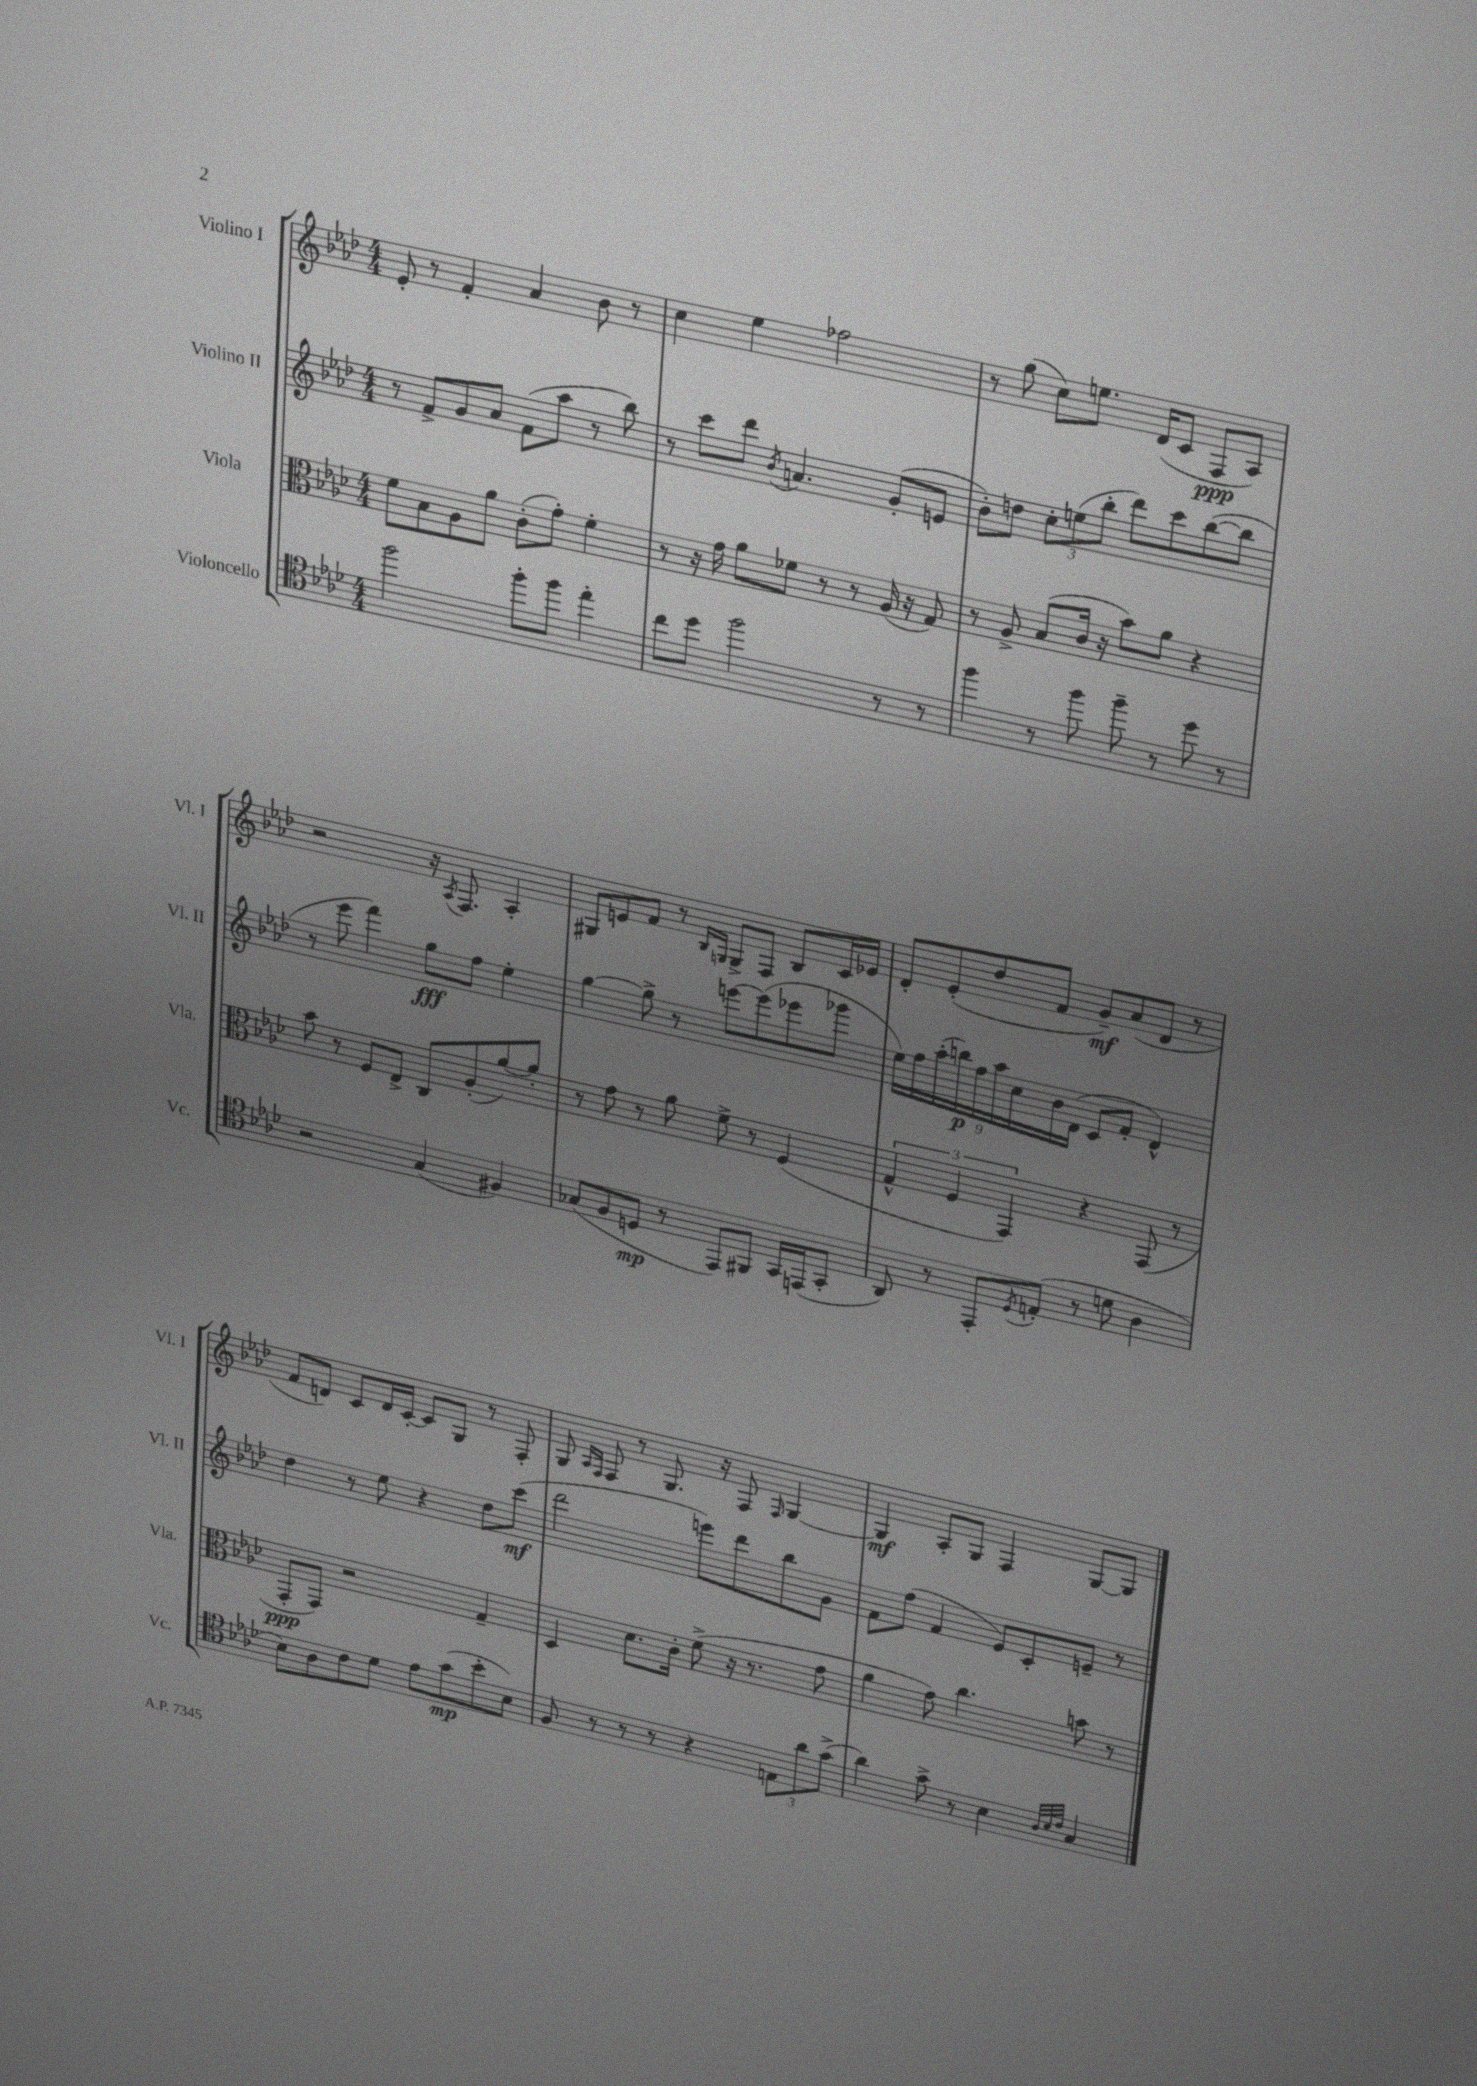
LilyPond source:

<<
\new StaffGroup <<
\new Staff = "s0" \with { instrumentName = "Violino I" shortInstrumentName = "Vl. I" } {
    \clef treble \key aes \major \numericTimeSignature \time 4/4
    ees'8-. r8 f'4-. aes'4 bes'8 r8 |
    c''4 ees''4 fes''2 |
    r8 g''8( c''8) e''8. des'16( c'8 f8\ppp aes8) |
    r2 r16 \acciaccatura { aes8 } f8. aes4-. |
    gis8 e'8 f'8 r8 \grace { bes16 g16 } g8-> f8 bes8 c'16 ees'16 |
    des'8-. ees'8-.( des''8 f'8 g'8--\mf) aes'8( des'8 r8 |
    f'8 d'8) c'8 d'16 c'16~-. c'8 g8 r8 f8-. |
    g8 \grace { aes16 f16 } f8 r8 g8. r16 f8 \grace { f16 } g4~ |
    g4\mf aes8-. g8 f4 g8~ g8 \bar "|." |
}
\new Staff = "s1" \with { instrumentName = "Violino II" shortInstrumentName = "Vl. II" } {
    \clef treble \key aes \major \numericTimeSignature \time 4/4
    r8 f'8-> g'8 aes'8 f'8( aes''8 r8 bes''8) |
    r8 c'''8 des'''8 \acciaccatura { bes'8 } a'4. g'8-.( e'8 |
    bes'8-.) d''8 \tuplet 3/2 { c''8-. e''8( bes''8-. } des'''8) c'''8 bes''8~( bes''8 |
    r8 ees'''8 f'''4) g''8\fff f''8 ees''4-. |
    g''4~ g''8-> r8 e'''8~ e'''8( ees'''8 ges'''8 |
    \tuplet 9/8 { ees''16) f''16 aes''16-.( b''16\p) f''16 aes''16 c''16 bes'16 des'16( } c'8 f'8-. des'4-^) |
    des''4 r8 ees''8 r4 des''8 c'''8\mf( |
    des'''2 e'''8) des'''8 bes''8 g'8 |
    f'8 f''8( f'4 ees'8) c'8-. e'8-- r8 \bar "|." |
}
\new Staff = "s2" \with { instrumentName = "Viola" shortInstrumentName = "Vla." } {
    \clef alto \key aes \major \numericTimeSignature \time 4/4
    f'8 bes8 aes8 aes'8 c'8-.( g'8-.) f'4-. |
    r8 r16 g'16 aes'8 fes'8 r8 r8 aes16( r16 g8) |
    r8 aes8-> bes8( c'16 r16 bes'8) aes'8 r4 |
    bes'8 r8 f8 ees8-> c8 aes8-.( aes'8~) aes'8-. |
    r8 g'8 r8 aes'8 f'8-> r8 f4( |
    \tuplet 3/2 { g4-^ f4 g,4) } r4 g,8( r8 |
    g,8-.\ppp g,8) r2 g4-- |
    des4 des'8. c'16-. f'8->( r16 r8. g'8 |
    aes'4 g'8) c''4. b'8 r8 \bar "|." |
}
\new Staff = "s3" \with { instrumentName = "Violoncello" shortInstrumentName = "Vc." } {
    \clef tenor \key aes \major \numericTimeSignature \time 4/4
    f''2 f''8-. f''8 ees''4-. |
    c''8 des''8 f''2 r8 r8 |
    f''4 r8 f''8 f''8-- r8 des''8 r8 |
    r2 g4( fis4) |
    ges8( f8 d8\mp r8 ees,8) fis,8 g,16 e,16( g,8-. |
    aes,8) r8 ees,8-. \acciaccatura { des8 } e8-.( r8 d'8 aes4 |
    bes8) aes8 c'8 des'8 ees'8 g'8\mp( bes'8-. bes8) |
    f8 r8 r8 r8 r4 \tuplet 3/2 { e8 aes'8 g'8->( } |
    aes'4) g'8-> r8 bes4 \grace { aes32 bes32 c'32 } g4 \bar "|." |
}
>>
>>
\layout { \context { \Score \remove "Bar_number_engraver" } }
